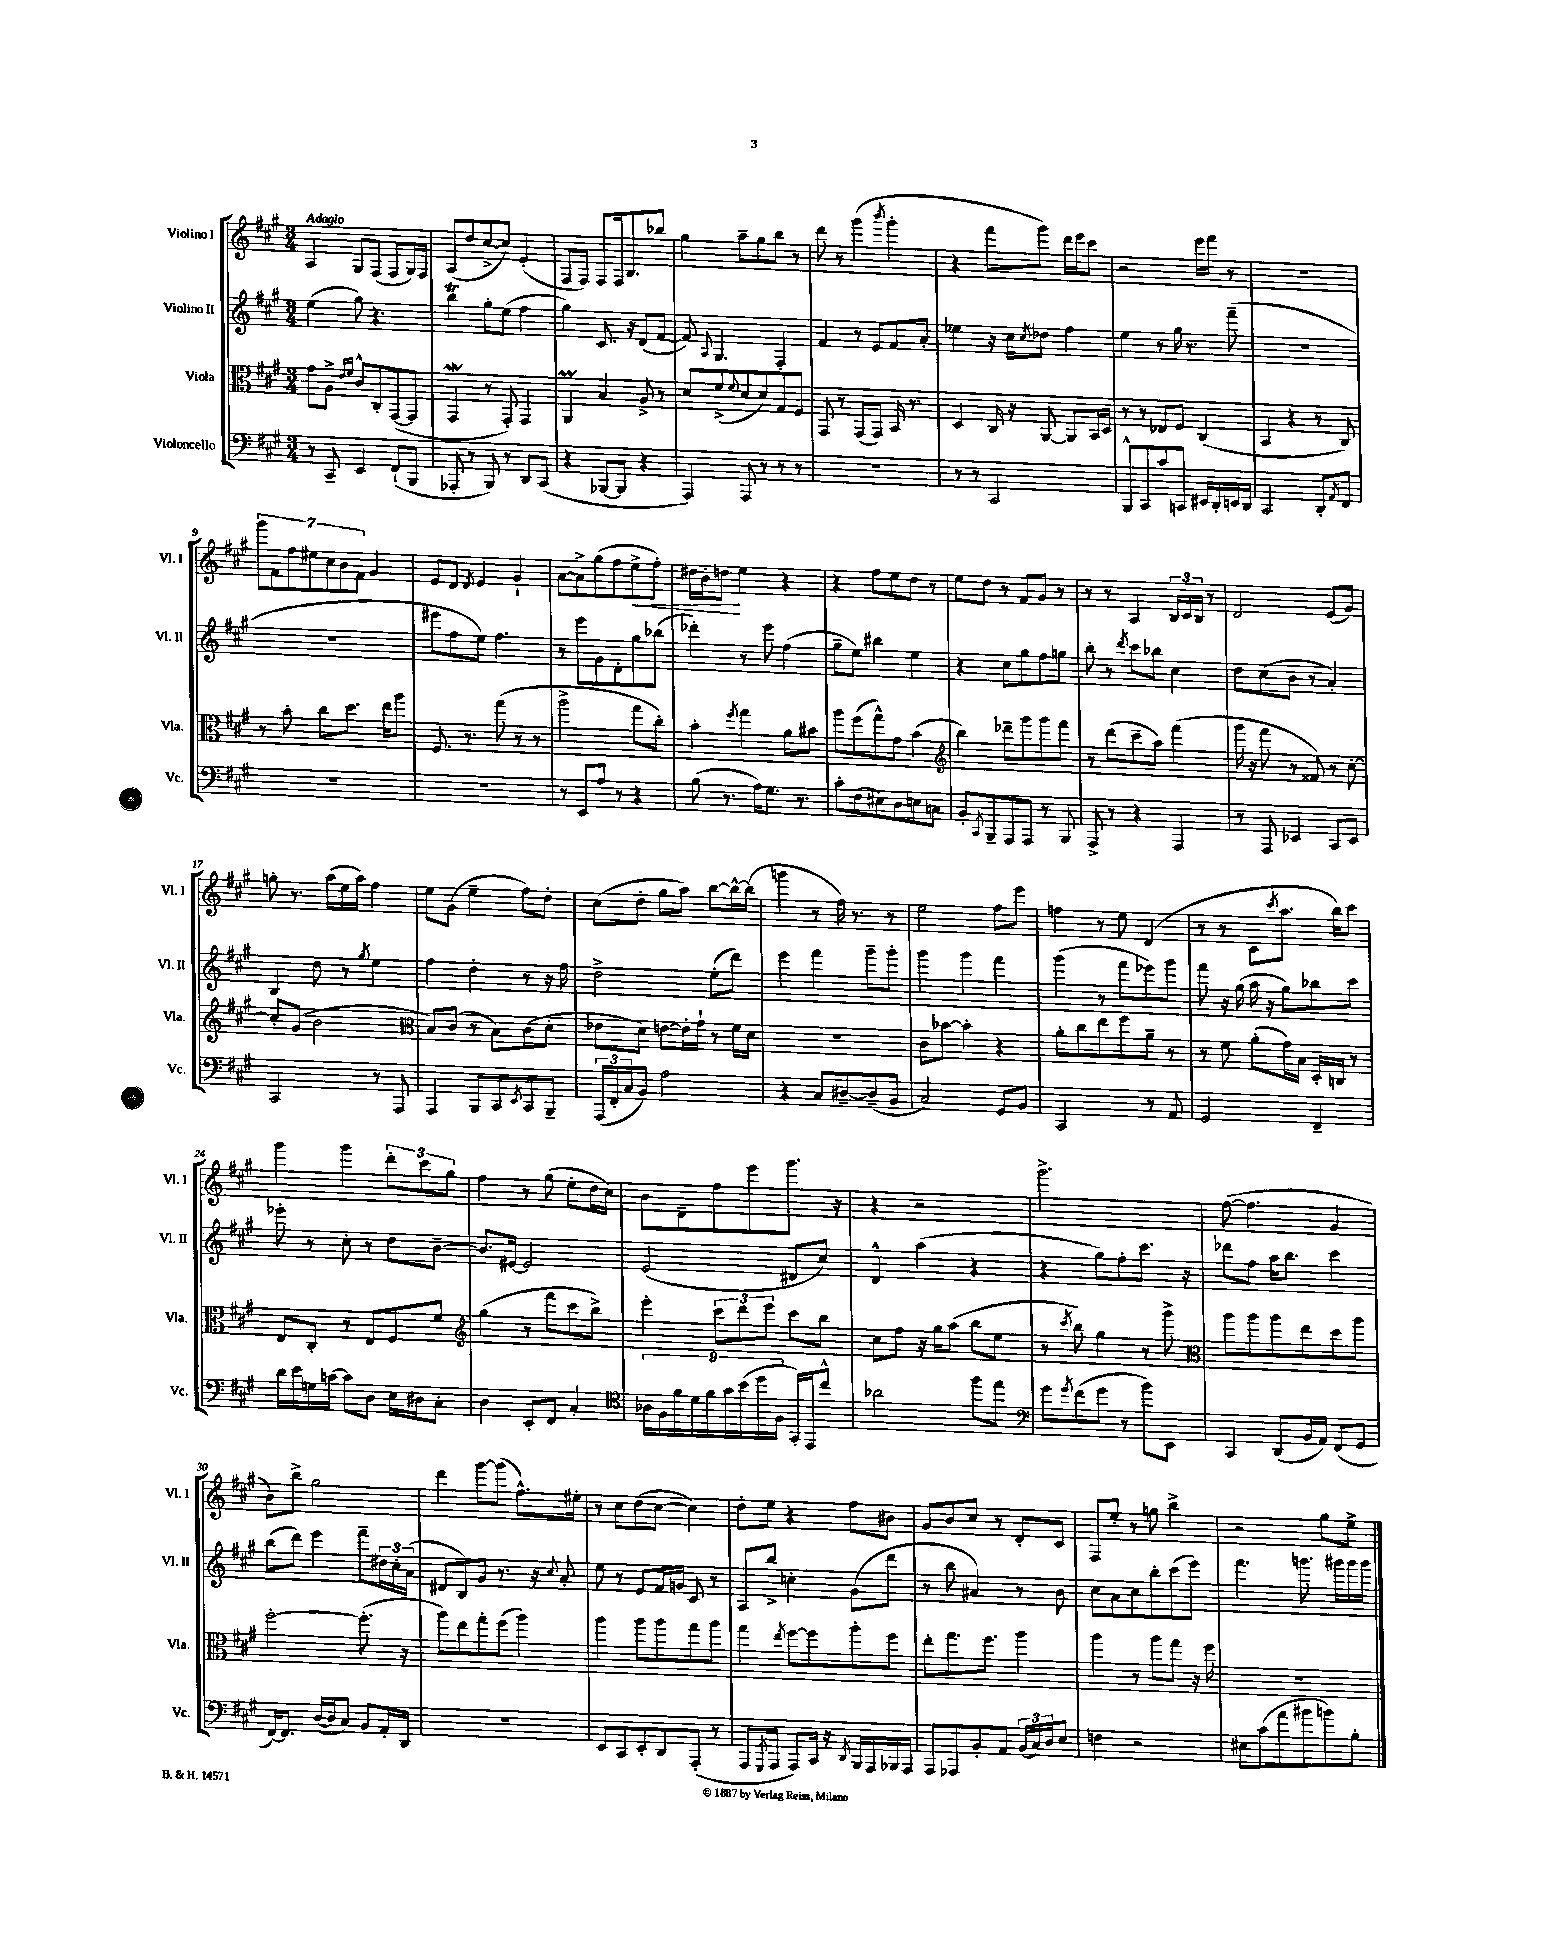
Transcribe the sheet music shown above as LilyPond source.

<<
\new StaffGroup <<
\new Staff = "s0" \with { instrumentName = "Violino I" shortInstrumentName = "Vl. I" } {
    \clef treble \key a \major \numericTimeSignature \time 3/4 \tempo "Adagio"
    a4 gis8 fis8( fis8 gis16) fis16 |
    a8( d''8 cis''8~-> cis''8) e'4-.( |
    fis8 fis8) fis8 fis16 b8. bes''8 |
    gis''4 a''8-- gis''8 b''8 r8 |
    d'''8 r8 gis'''4( \acciaccatura { b'''8 } gis'''4-. |
    r4 fis'''8 gis'''8) d'''16 e'''16 cis'''8 |
    r2 e'''16 fis'''16 r8 |
    R2. |
    \tuplet 7/4 { gis'''8 fis'8 fis''8 eis''8 cis''8 b'8 fis'8 } gis'4 |
    e'8 d'8 \acciaccatura { d'8 } e'4 gis'4-! |
    a'8~ a'8-> gis''8( fis''8 e''8->\< fis''8-.) |
    dis''16 b'16-. d''8\! e''4 r4 |
    r4 fis''8 e''8 d''8 r8 |
    e''8 d''8 r8 fis'8 gis'8 r8 |
    r8 r8 a4 \tuplet 3/2 { b16 cis'16 b16 } r8 |
    d'2 e'8( gis'8) |
    g''8-. r8. a''16( e''16 a''16) fis''4 |
    e''8 gis'8( e''4-- fis''8) d''8-. |
    cis''8( d''8-. gis''8 a''8) b''8~ b''16~-^ b''16( |
    g'''4 r8 fis''16) r8. r8 |
    e''2 fis''8 e'''8 |
    f''4 r8 e''8 d'4( |
    r8 r8 cis'8 \acciaccatura { cis'''8 } a''8. b''16) cis'''8 |
    gis'''4 gis'''4 \tuplet 3/2 { d'''8-. cis'''8 gis''8 } |
    fis''4 r8 gis''8( e''8-. d''16 cis''16) |
    b'8 d'8-- fis''8 e'''8 gis'''8. r16 |
    r4 r2 |
    gis'''2.-> |
    fis''8~( fis''4. gis'4 |
    b'8) b''8-> gis''2 |
    d'''4 gis'''8~ gis'''8( fis''8.-^) eis''16-. |
    r8 cis''8 d''8( cis''8~ cis''4) |
    d''8-. e''8 r4 fis''8 bis'8 |
    gis'8 b'8 cis''8 r8 d'8-. cis'8 |
    fis8 e''8-. r8 g''8 b''4-> |
    r2 gis''8 e''8-> \bar "|." |
}
\new Staff = "s1" \with { instrumentName = "Violino II" shortInstrumentName = "Vl. II" } {
    \clef treble \key a \major \numericTimeSignature \time 3/4
    e''4( gis''8) r4. |
    b''4\trill gis''8-. e''8( fis''4 |
    gis''4) cis'8. r16 d'8( fis'8~ |
    fis'8) \appoggiatura { a8 } gis4. fis4-. |
    fis'4 r8 e'8 fis'8 a'8-. |
    ees''4 r16 cis''16 \acciaccatura { cis''8 } des''8 fis''4 |
    e''4 r8 gis''16 r8. fis'''8--( |
    R2. |
    R2. |
    eis'''8 fis''8 e''8) fis''4. |
    r8 e'''8 gis'8 d'8-. gis''8 bes''8( |
    des'''4-.) r8 e'''8 fis''4( |
    gis''8-- e''8) bis''4 e''4 |
    r4 cis''8 gis''8 fis''8 g''8 |
    b''8-. r8 \acciaccatura { d'''8 } cis'''8 bes''8 cis''4 |
    d''8 cis''8( b'8 r8 a'4-.) |
    b4 d''8 r8 \acciaccatura { gis''8 } e''4 |
    fis''4 d''4-. r8 r16 fis''16 |
    d''2-> e''8-.( d'''8) |
    e'''4 fis'''4 gis'''8-- gis'''8-. |
    gis'''4 gis'''4 fis'''4 |
    gis'''4( r8 fis'''8 ees'''8) gis'''8 |
    fis'''8 r16 gis''16( a''16 r16 gis''8) bes''8 cis'''8 |
    ees'''8-. r8 cis''8-. r8 d''8 b'8~-- |
    b'8. eis'16~ eis'2 |
    e'2( dis'8 cis''8) |
    d'4-^ a''4( r4 |
    r4 gis''8) fis''8-. cis'''8. r16 |
    des'''8 fis''8 a''16 b''8. cis'''4 |
    b''8( d'''8) e'''4 fis'''8-- \tuplet 3/2 { dis''16 cis''16-. a'16( } |
    dis'8 b8) gis'8 r8. r16 \appoggiatura { cis''8 } a'8-. |
    e''8 r8 e'8 fis'16 g'16 cis'8 r8 |
    a8 b''8-> c''4-. gis'8( d'''8 |
    r8 b''8 ais'4) r8 b'8 |
    cis''8 a'8 cis''8 b''8-. cis'''8( e'''8) |
    fis'''4. g'''8. gis'''16 gis'''16 gis'''16 \bar "|." |
}
\new Staff = "s2" \with { instrumentName = "Viola" shortInstrumentName = "Vla." } {
    \clef alto \key a \major \numericTimeSignature \time 3/4
    gis'8 a8-> \grace { e'16 fis'16 } cis'8-^ cis8-. gis,8~( gis,8 |
    gis,4\mordent r8 gis,8-.) gis,4 |
    a,4\prall b4 a8-> r8 |
    d'8 fis'8->( \appoggiatura { fis'8 } d'8 d'8) gis8 fis8 |
    gis,8 r8 gis,8( gis,8) b,16 r8. |
    d4 cis16 r16 a,8~ a,8 b,16 d16 |
    r8 r8 ees8 fis8 cis4( |
    b,4 r4 r8 cis8) |
    r8 b'8-. cis''8 d''8. e''16 a''8 |
    fis8. r8. gis''8( r8 r8 |
    a''2-> gis''8 cis''8-.) |
    b'4-. \acciaccatura { fis''8 } gis''4 a'8 bis'8 |
    a''8 fis''8( gis''8-^) gis'8 b'4( |
    \clef treble b''4) des'''8-- gis'''8 gis'''8 fis'''8 |
    r8 d'''8( cis'''8-- a''8) fis'''4( |
    gis'''16 r16 fis'''8 r8 fisis'8) r8 cis''8~-. |
    cis''8-. gis'8( b'2 |
    \clef alto b8) cis'8( r8 b8) cis'8( d'8-. |
    ees'8 d'8) e'8~ e'16-. gis'16-! r8 fis'16 d'16 |
    R2. |
    cis'8 bes'8~ bes'4-. r4 |
    a'8-. cis''8 e''8 fis''8 a'8-- r8 |
    r8 fis'8 a'8-.( gis'16) b16 d16-. c16 r8 |
    e8 cis8-. r8 e8 fis8 fis'8 |
    \clef treble gis''4( r8 fis'''8 cis'''8 b''8->) |
    e'''4-. \tuplet 3/2 { cis'''8 d'''8 e'''8 } cis'''8 b''8 |
    cis''8 fis''8 r16 gis''16 a''8( b''8 e''8 |
    r8 \acciaccatura { cis'''8 } b''8) gis''4 r8 gis'''8-> |
    \clef alto a''8 a''8 a''8 e''8 d''8 a''8 |
    fis''2~-. fis''8.-.( r16 |
    a''8) e''8 gis''8-. fis''8( a''4) |
    a''4 a''8 a''8 gis''8 a''8 |
    gis''4 \acciaccatura { e''8 } fis''8~ fis''8 a''8-. fis''8 |
    e''8-. gis''8. fis''8. a''4 |
    a''4 r8 a''8 gis''8 r16 fis''16 |
    R2. \bar "|." |
}
\new Staff = "s3" \with { instrumentName = "Violoncello" shortInstrumentName = "Vc." } {
    \clef bass \key a \major \numericTimeSignature \time 3/4
    r8 cis,8-- e,4 fis,8-!( b,,8 |
    aes,,8-. r8 b,,8) r8 d,8 cis,8( |
    r4 bes,,8~ bes,,8 r4 |
    a,,4) a,,8 r8 r8 r8 |
    R2. |
    r8 r8 cis,2 |
    b,,8-^ cis,8 cis'8 c,8 eis,16 d,16-. e,16 d,16 |
    cis,2 d,8-. \acciaccatura { a,8 } fis,8 |
    R2. |
    R2. |
    r8 e,8 a8 r8 r4 |
    b8( r8. a16) gis8. r8. |
    cis'8-. fis8( eis8) d8 e8 c8 |
    b,8-. \acciaccatura { cis,8 } b,,8-- a,,8 a,,8 r8 b,,8 |
    a,,8-> r8 r4 a,,4 |
    r8 a,,8 ees,4 cis,8 ees,8 |
    cis,2 r8 a,,8 |
    a,,4 b,,8 cis,8 \acciaccatura { e,8 } cis,8 b,,8-- |
    \tuplet 3/2 { a,,16( fis,16-. cis16 } b,8) a2 |
    r4 cis8 dis8~-- dis8--( b,8 |
    cis2) gis,8 b,8 |
    cis,2 r8 a,8 |
    gis,2 fis,4-- |
    d'16 e'16 g16 c'16~ c'8 d8 e16 dis16 cis8-. |
    d4 e,8-. fis,8 cis4-. |
    \clef tenor \tuplet 9/8 { aes16 fis16 fis'16 d'16 fis'16 gis'16 b'16( d''16 fis16 } gis,16-.) e,16 cis''8-^ |
    aes'2 fis''8 e''8 |
    \clef bass gis'8 \acciaccatura { gis'8 } fis'8( gis'8 r8 b'8) e,8 |
    cis,4 d,8( b,16 a,16) fis,8( gis,8 |
    fis,16~) fis,8. d16~( d16 cis8) b,8 a,16-. d,16 |
    R2. |
    e,8 cis,8 e,8-. d,8 a,,8-.( r8 |
    a,,8 \acciaccatura { gis,,8 } a,,8 a,,8) cis,16 r16 \acciaccatura { d,8 } b,,16 a,,16 bes,,16 a,,16 |
    a,,8 aes,,8 b,8-. a,8 \tuplet 3/2 { b,16( cis16) d16 } e8 |
    f4 r2 |
    eis8 cis'8( a'8 bis'8 b'8) b8-. \bar "|." |
}
>>
>>
